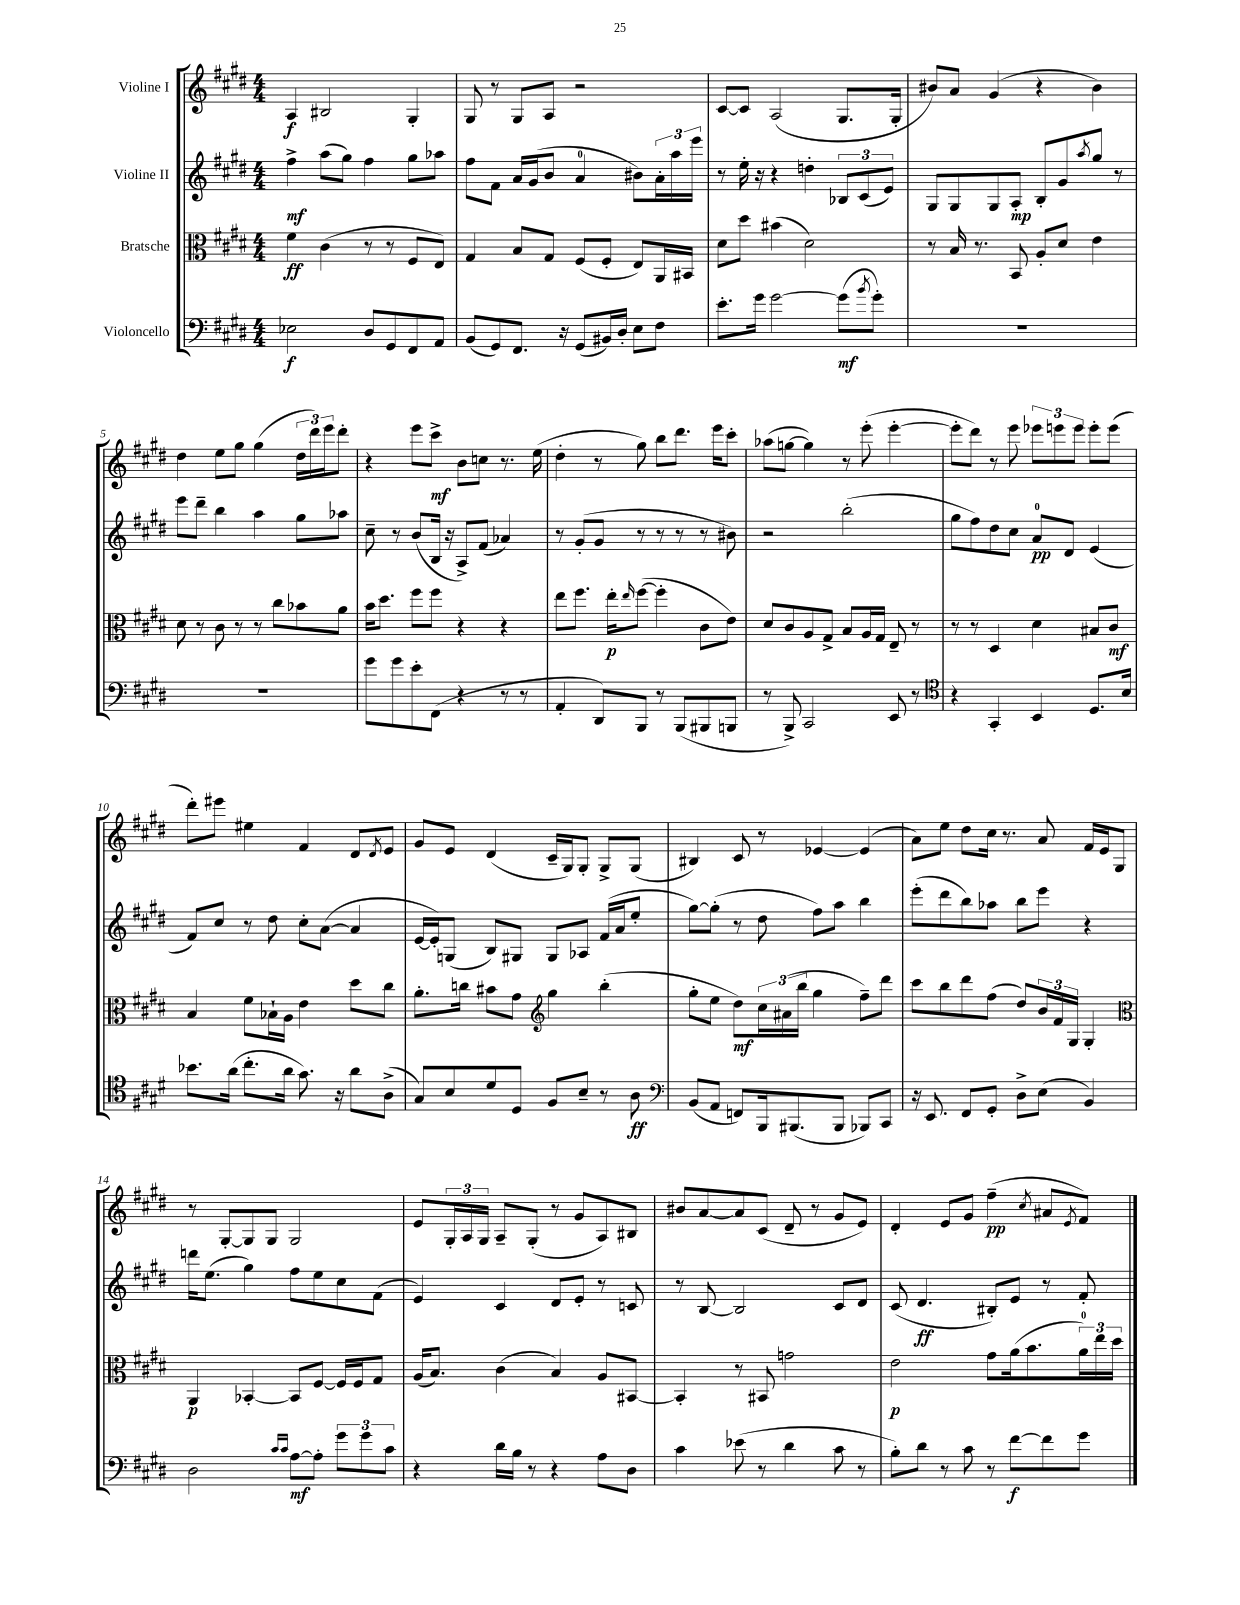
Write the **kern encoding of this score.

**kern	**kern	**kern	**kern
*staff4	*staff3	*staff2	*staff1
*clefF4	*clefC3	*clefG2	*clefG2
*k[f#c#g#d#]	*k[f#c#g#d#]	*k[f#c#g#d#]	*k[f#c#g#d#]
*M4/4	*M4/4	*M4/4	*M4/4
2E-\	4f#\	4ff#^\	4A/
.	(4c#\	(8aa\L	2B#/
.	.	8gg#\J)	.
8D#/L	8r	4ff#\	.
8GG#/	8r	.	.
8FF#/	8F#/L	8gg#\L	4G#'/
8AA/J	8E/J)	8aa-\J	.
=	=	=	=
(8BB/L	4G#/	8ff#\L	8G#/
8GG#/)	.	8f#\J	8r
8.FF#/J	8B/L	16a/LL	8G#/L
.	.	(16g#/J	.
.	8G#/J	8b/J	8A/J
16r	.	.	.
(8GG#/L	(8F#/L	4a/	2r
16BB#/L)	8F#'/J	.	.
16D#'/JJ	.	.	.
8E\L	8E/L)	8b#\L)	.
8F#\J	16AA/L	24a'\L	.
.	.	24aa\	.
.	16BB#/JJ	.	.
.	.	24eee\JJ	.
=	=	=	=
8.e'\L	8d#\L	8r	[8c#/L
.	8dd#\J	16ee'\	8c#/]J
16g#\Jk	.	16r	.
[2g#\	(4b#\	4r	(2A/
.	2d#\)	4dd'\	.
(8g#\]L	.	12B-/L	8.G#/L
.	.	(12c#/	.
8qb/	.	.	.
8g#'\J)	.	.	.
.	.	12e/J)	.
.	.	.	16G#'/Jk
=	=	=	=
1r	8r	8G#/L	8b#/L)
.	16B/	8G#/	8a/J
.	8.r	.	.
.	.	8G#/	(4g#/
.	8BB/	8A'/J	.
.	8A'/L	8B'/L	4r
.	8d#/J	8g#/	.
.	.	8qaa/	.
.	4e\	8gg#/J	4b#\)
.	.	8r	.
=	=	=	=
1r	8d#\	8eee\L	4dd#\
.	8r	8ddd#~\J	.
.	8c#\	4bb\	8ee\L
.	8r	.	8gg#\J
.	8r	4aa\	(4gg#\
.	8cc#\L	.	.
.	8b-\	8gg#\L	24dd#\LL
.	.	.	24ddd#\)
.	.	.	24eee\J
.	8a\J	8aa-\J	8ddd#'\J
=	=	=	=
8g#\L	16b\LK	8cc#~\	4r
.	8.dd#\J	.	.
8g#\	.	8r	.
8e'\	8ff#\L	(8b/L	8eee\L
(8FF#\J	8ff#\J	16B/Jk	8ccc#^\J
.	.	16r	.
4r	4r	8A^/L)	8b\L
.	.	(8f#/J	8cc\J
8r	4r	4a-/)	8.r
8r	.	.	.
.	.	.	(16ee\
=	=	=	=
4AA'/	8ee\L	8r	4dd#'\
.	8.ff#\J	(8g#'/L	.
8DD#/L)	.	8g#/J	8r
.	16ee'\LK	.	.
.	16qqee/	.	.
8BBB/J	([8ff#\J	8r	8gg#\)
8r	4ff#'\]	8r	8bb\L
(8BBB/L	.	8r	8.ddd#\J
8BBB#/	8c#\L	8r	.
.	.	.	16eee\LK
8BBB/J	8e\J)	8b#\)	8ccc#'\J
=	=	=	=
8r	8d#/L	2r	(8aa-\L
8BBB^/)	8c#/	.	[8gg\J
2CC#/	8A/	.	4gg\])
.	8G#^/J	.	.
.	8B/L	(2bb'\	8r
.	16A/L	.	(8eee'\
.	16G#/JJ	.	.
8EE/	8E~/	.	[4eee'\
8r	8r	.	.
=	=	=	=
*clefC4	*	*	*
4r	8r	8gg#\L	8eee'\]L
.	8r	8ff#\)	8ddd#\J)
4GG#'/	4D#/	8dd#\	8r
.	.	8cc#\J	8eee\
4BB/	4d#\	8a/L	12eee-\L
.	.	.	12eee\
.	.	8d#/J	.
.	.	.	12eee\J
8.D#/L	8B#/L	(4e/	8eee'\L
.	8c#/J	.	(8eee\J
16B/Jk	.	.	.
=	=	=	=
8.b-\L	4B/	8f#/L)	8ddd#'\L)
.	.	8cc#/J	8eee#\J
(16a\Jk	.	.	.
8.cc#'\L	8f#\L	8r	4ee#\
.	16B-`\L	8dd#\	.
16a\Jk	16A\JJ	.	.
8.g#\)	4e\	8cc#'\L	4f#/
.	.	([8a\J	.
16r	.	.	.
8a\L	8dd#\L	4a/]	8d#/L
.	.	.	8qd#/
(8A^\J	8cc#\J	.	8e/J
=	=	=	=
8G#/L)	8.a'\L	[16e/LL	8g#/L
.	.	16e'/]J)	.
8B/	.	(8G/J	8e/J
.	16cc\Jk	.	.
8d#/	8b#\L	8B/L)	(4d#/
8D#/J	8g#\J	8G#/J	.
*	*clefG2	*	*
8F#/L	4gg#\	8G#/L	16c#~/LL
.	.	.	16G#/J)
8B~/J	.	8A-/J	8G#'/J
8r	(4bb'\	(16f#/LL	8G#^/L
.	.	16a/J	.
8A\	.	8ee'/J	(8G#/J
=	=	=	=
*clefF4	*	*	*
(8BB/L	8gg#'\L	[8gg#\L)	4B#/)
8AA/J	8ee\J	(8gg#'\]J	.
8FF/L)	8dd#\L)	8r	8c#/
16BBB/k	24cc#\L	8dd#\	8r
.	(24a#\	.	.
(8.BBB#/	.	.	.
.	24bb\JJ	.	.
.	4gg#\	8ff#\L)	[4e-/
8BBB#/J	.	8aa\J	.
8BBB-/L)	8ff#~\L)	4bb\	(4e-/]
8CC#/J	8ddd#\J	.	.
=	=	=	=
16r	8ccc#\L	(8eee'\L	8a\L)
8.EE/	.	.	.
.	8bb\	8ddd#\	8ee\J
8FF#/L	8ddd#\	8bb\)	8dd#\L
8GG#'/J	(8ff#\J	8aa-\J	16cc#\Jk
.	.	.	8.r
8D#^\L	8dd#/L)	8bb\L	.
(8E\J	24b/L	8eee\J	8a/
.	24f#/	.	.
.	24G#/JJ	.	.
4BB/)	4G#'/	4r	16f#/LL
.	.	.	16e/J
.	.	.	8G#/J
=	=	=	=
*	*clefC3	*	*
2D#\	4AA/	16ddd\LK	8r
.	.	(8.ee\J	.
.	.	.	[8G#'/L
.	[4BB-'/	4gg#\)	8G#/]
.	.	.	8G#/J
16qqc#/LL	.	.	.
16qqc#/JJ	.	.	.
[8A\L	8BB-/]L	8ff#\L	2G#/
8A'\]J	[8F#/J	8ee\	.
12g#\L	16F#/]LL	8cc#\	.
.	16F#/J	.	.
12g#\	.	.	.
.	8G#/J	(8f#\J	.
12c#\J	.	.	.
=	=	=	=
4r	(16A/LK	4e/)	8e/L
.	8.B/J)	.	.
.	.	.	24G#'/L
.	.	.	24A/
.	.	.	24G#/JJ
16d#\LL	(4c#\	4c#/	8A~/L
16B\JJ	.	.	.
8r	.	.	(8G#'/J
4r	4B/)	8d#/L	8r
.	.	8e'/J	8g#/L
8A\L	8A/L	8r	8A/)
8D#\J	[8BB#/J	8c/	8B#/J
=	=	=	=
4c#\	4BB#'/]	8r	8b#/L
.	.	[8B/	[8a/
(8e-\	8r	2B/]	8a/]
8r	8BB#/	.	(8c#/J
4d#\	2g\	.	8d#~/
.	.	.	8r
8c#\	.	8c#/L	8g#/L
8r	.	8d#/J	8e/J)
=	=	=	=
8B'\L)	2e\	(8c#/	4d#'/
8d#\J	.	4.d#/	.
8r	.	.	8e/L
8c#\	.	.	8g#/J
8r	8g#\L	8B#'/L)	(4ff#~\
[8f#\L	(16a\k	8e/J	.
.	8.b\	.	.
.	.	.	8qcc#/
8f#\]	.	8r	8a#/L
.	.	.	8qe/
8g#\J	24a\L)	8f#'/	8f#/J)
.	24ee\	.	.
.	24dd#\JJ	.	.
==	==	==	==
*-	*-	*-	*-
